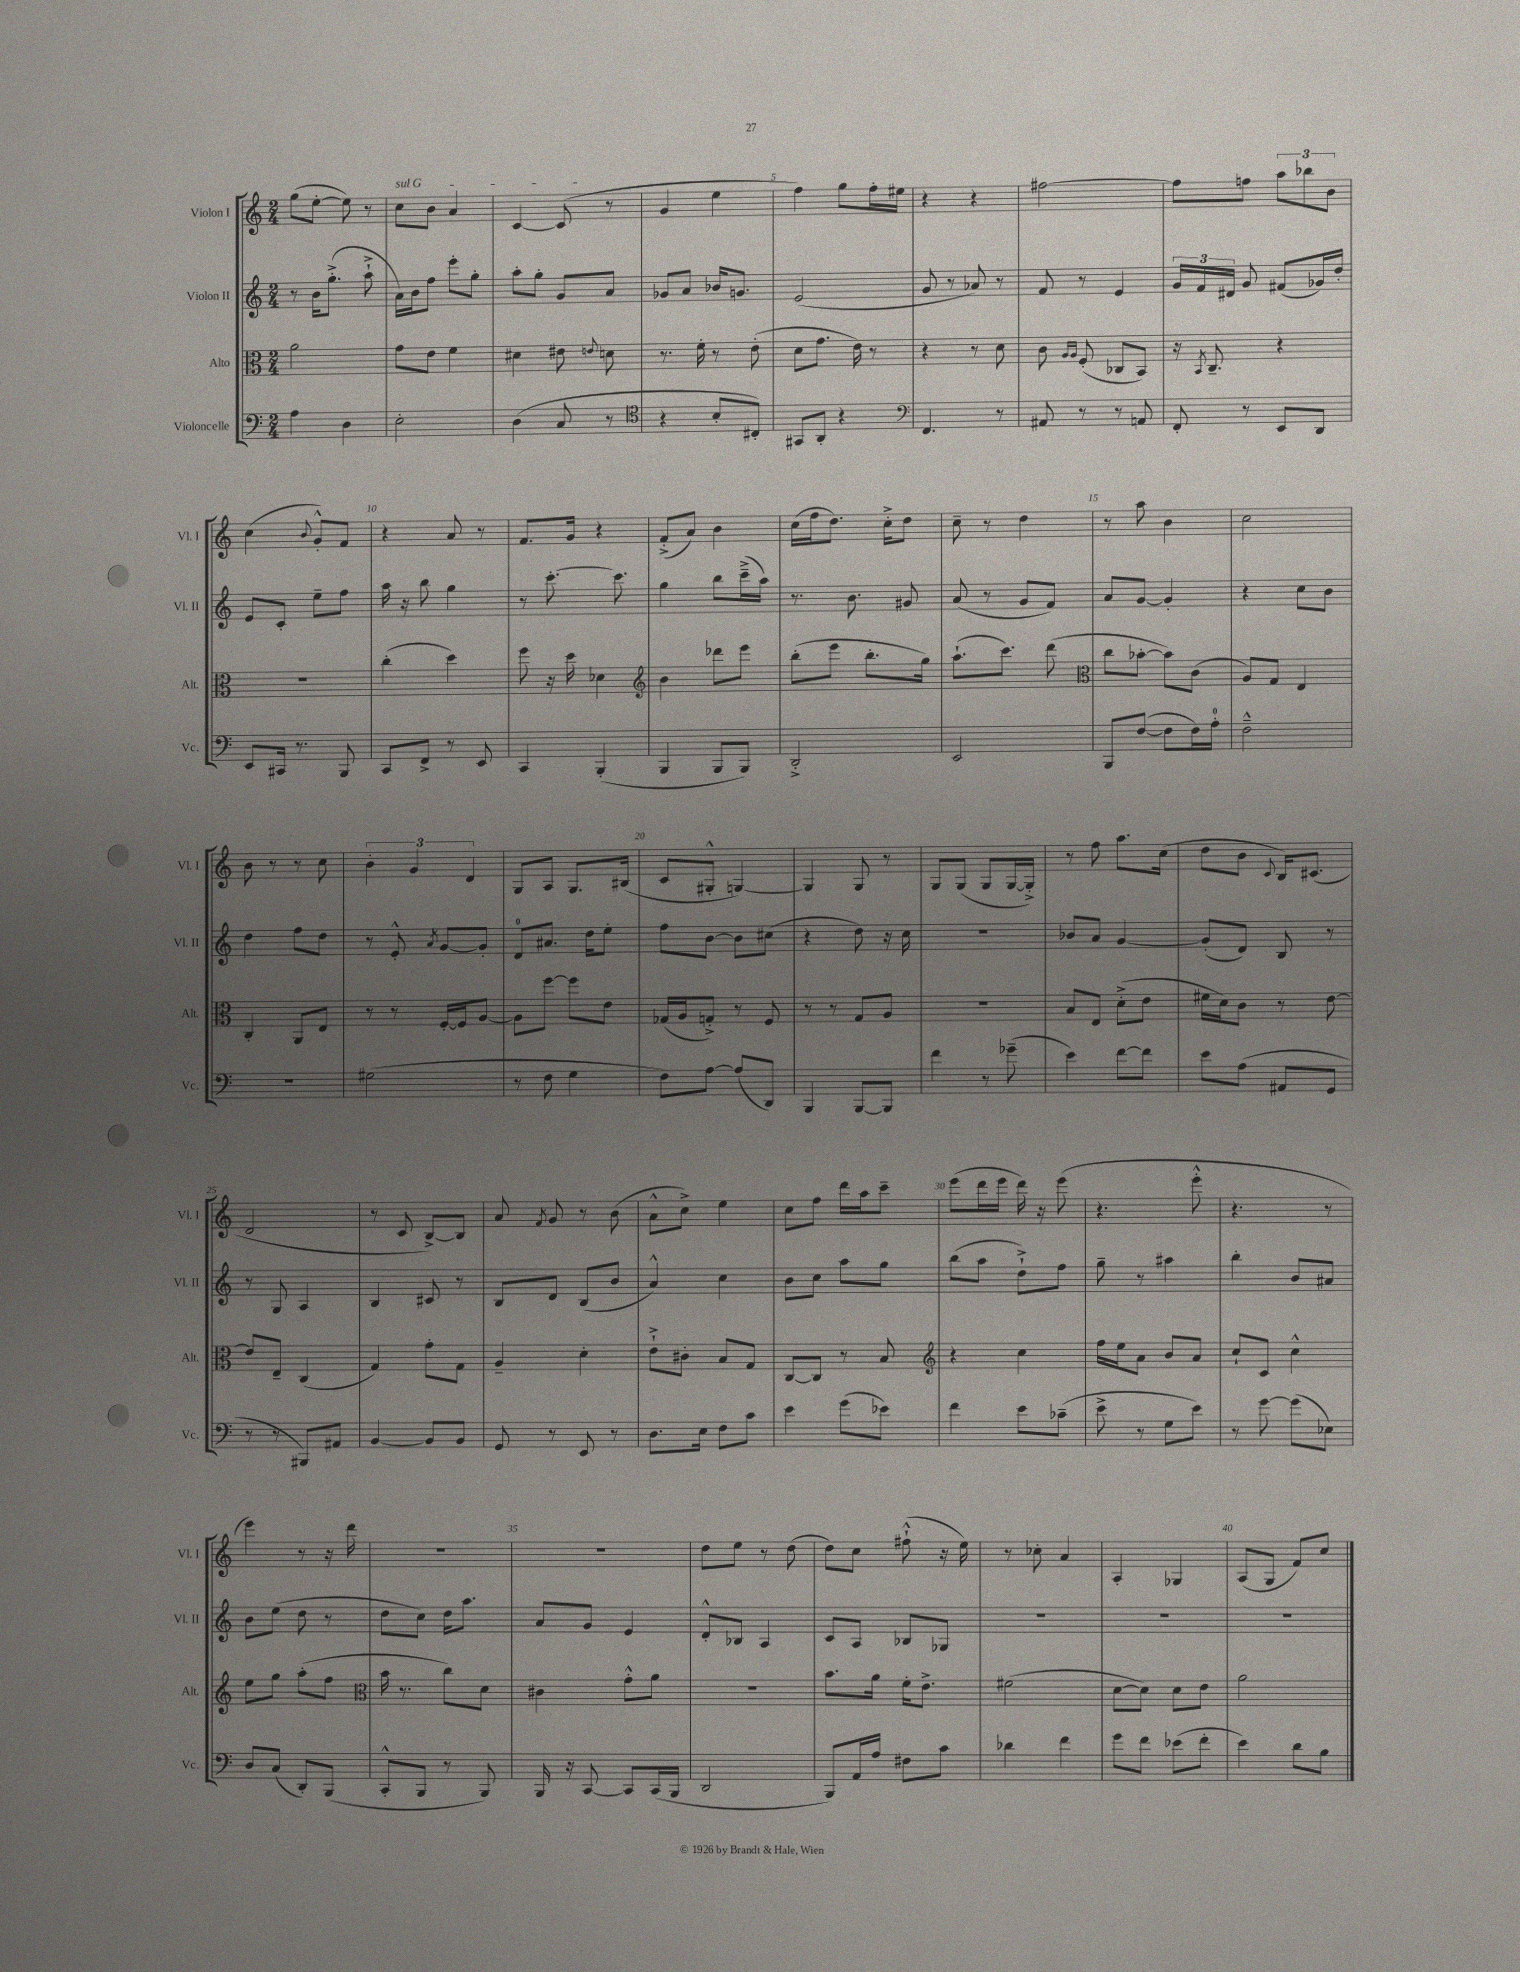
<<
\new StaffGroup <<
\new Staff = "s0" \with { instrumentName = "Violon I" shortInstrumentName = "Vl. I" } {
    \clef treble \key c \major \numericTimeSignature \time 2/4
    \autoBeamOff g''8[( e''8]~-. e''8) r8 |
    \once \override TextSpanner.bound-details.left.text = \markup { \italic "sul G" } c''8[\startTextSpan b'8] a'4 |
    c'4~ c'8\stopTextSpan( r8 |
    g'4 e''4 |
    f''4) g''8[ f''16-. eis''16] |
    r4 r4 |
    fis''2~ |
    fis''8[ f''8] \tuplet 3/2 { a''8[ bes''8 b'8] } |
    c''4( \appoggiatura { b'8 } g'8[-.-^) f'8] |
    r4 a'8 r8 |
    f'8.[ g'16] r4 |
    f'8[-.->( a'8]) b'4 |
    c''16[( f''16 d''8.]) c''16[-.-> d''8] |
    c''8-- r8 d''4 |
    r8 a''8 b'4 |
    c''2 |
    b'8 r8 r8 c''8 |
    \tuplet 3/2 { b'4-. g'4 d'4 } |
    g8[ a8] g8.[ bis16]( |
    c'8[ gis8]-.-^ g4~) |
    g4 g8 r8 |
    g8[ g8]( g8[ g16~ g16]-.->) |
    r8 f''8 a''8.[ c''16]( |
    d''8[ b'8] \appoggiatura { c'8 } b16[) cis'8.]( |
    d'2 |
    r8 c'8 b8[~->) b8] |
    a'8 \acciaccatura { f'8 } g'8 r8 b'8( |
    a'8[-^ c''8]->) e''4 |
    c''8[ f''8] d'''16[ a''16 c'''8]-- |
    e'''8[( d'''16 e'''16] d'''16) r16 e'''8( |
    r4. e'''8-.-^ |
    r4. r8 |
    e'''4) r8 r16 d'''16 |
    r2 |
    r2 |
    d''8[ e''8] r8 d''8( |
    d''8[) c''8] fis''8-!-^( r16 e''16) |
    r8 ces''8-. a'4 |
    a4-. ges4 |
    a8[( g8] f'8[) c''8] \bar "|." |
}
\new Staff = "s1" \with { instrumentName = "Violon II" shortInstrumentName = "Vl. II" } {
    \clef treble \key c \major \numericTimeSignature \time 2/4
    \autoBeamOff r8 b'16[ g''8.]-.->( a''8-!-> |
    a'16[) b'16 f''8] e'''8[-. g''8]-. |
    a''8[-. g''8]-. g'8[ a'8] |
    ges'8[ a'8] bes'16[ g'8.] |
    e'2( |
    g'8 r8 aes'8) r8 |
    f'8 r8 e'4 |
    \tuplet 3/2 { g'16[ f'16 dis'16] } g'8 fis'8[( ges'16) d''16]-. |
    e'8[ c'8]-. e''8[-- f''8] |
    a''16 r16 b''8 g''4 |
    r8 c'''8.~-. c'''8. |
    g''4 b''8[ c'''16--->( a''16]) |
    r8. b'8. gis'8 |
    a'8( r8 g'8[ f'8]) |
    a'8[ g'8]~ g'4-. |
    r4 c''8[ b'8] |
    d''4 f''8[ d''8] |
    r8 e'8-.-^ \acciaccatura { a'8 } g'8[~ g'8]-. |
    d'8[-0 ais'8.] d''16[ e''8]-. |
    f''8[ b'8]~ b'8[ cis''8]( |
    r4 d''8) r16 c''16 |
    R2 |
    bes'8[ a'8] g'4~ |
    g'8[-.( d'8]) b8 r8 |
    r8 g8 a4 |
    b4 cis'8 r8 |
    b8[ d'8] b8[( b'8] |
    a'4-^) c''4 |
    b'8[ c''8] a''8[ g''8] |
    b''8[( a''8] d''8[-!->) f''8] |
    g''8-- r8 ais''4 |
    b''4-. b'8[ ais'8] |
    b'8[ e''8]( d''8 r8 |
    d''8[ c''8]) d''16[ a''8.] |
    a'8[ g'8] e'4 |
    d'8[-.-^ bes8] a4 |
    c'8[ a8] bes8[ ges8] |
    R2 |
    R2 |
    R2 \bar "|." |
}
\new Staff = "s2" \with { instrumentName = "Alto" shortInstrumentName = "Alt." } {
    \clef alto \key c \major \numericTimeSignature \time 2/4
    \autoBeamOff a'2 |
    g'8[ e'8] f'4 |
    dis'4 eis'8 \appoggiatura { e'8 } d'8 |
    r8. f'16-. r8 e'8-.( |
    d'8[ g'8.] e'16) r8 |
    r4 r8 d'8 |
    c'8 \grace { a16[ a16] } f8-.( ces8[ b,8]) |
    r16 \acciaccatura { b,8 } c8.-- r4 |
    R2 |
    c''4-.( d''4) |
    f''8 r16 d''16 des'4 |
    \clef treble b'4 des'''8[ e'''8] |
    b''8[-.( e'''8] b''8.[-. g''16]) |
    a''8.[-!( c'''8.]) d'''8( |
    \clef alto c''8[ bes'8]~-. bes'8[) c'8]( |
    a8[) g8] e4 |
    c4-. a,8[ e8] |
    r8 r8 f16[~-. f16 a8]~ |
    a8[ f''8]~ f''8[ e'8] |
    ges16[( a16 g8]-.->) r8 f8 |
    r8 r8 g8[ a8] |
    r2 |
    b8[ e8] d'8[-.->( e'8] |
    fis'16[ d'16) c'8] r8 e'8~ |
    e'8[ e8]-- c4( |
    g4) g'8[-. g8] |
    a4-- d'4-. |
    e'8[-!-> cis'8]-. b8[ g8] |
    c8[~ c8] r8 b8 |
    \clef treble r4 c''4 |
    f''16[ e''16 a'8] b'8[ a'8] |
    c''8[-! c'8] c''4-^ |
    e''8[ g''8] a''8[-.( f''8] |
    \clef alto b'16 r8. c''8[) d'8] |
    cis'4 g'8[-.-^ a'8] |
    R2 |
    b'8.[ a'16] f'16[-. e'8.]-> |
    fis'2( |
    d'8[~ d'8]) d'8[ e'8] |
    a'2 \bar "|." |
}
\new Staff = "s3" \with { instrumentName = "Violoncelle" shortInstrumentName = "Vc." } {
    \clef bass \key c \major \numericTimeSignature \time 2/4
    \autoBeamOff a4 d4 |
    e2-. |
    d4( c8 r8 |
    \clef tenor r4 b8[-. cis8]-.) |
    gis,8[ a,8]-. r4 |
    \clef bass f,4. r8 |
    ais,8 r8 r8 a,8 |
    f,8-. r8 e,8[ d,8] |
    e,8[ cis,16] r8. b,,8 |
    c,8[ f,8]-> r8 e,8 |
    c,4 b,,4-.( |
    b,,4 b,,8[ b,,8]) |
    d,2-.-> |
    e,2 |
    b,,8[ f8]~( f8[ f16) a16]-0-. |
    f2---^ |
    r2 |
    gis2( |
    r8 f8 g4 |
    f8[) a8]~ a8[( d,8]) |
    b,,4 b,,8[~ b,,8] |
    f'4 r8 ges'8--( |
    e'4) f'8[~ f'8] |
    e'8[ a8]( ais,8[ g,8] |
    r8 r8 bis,,8[) ais,8] |
    b,4~ b,8[ b,8] |
    g,8 r8 e,8 r8 |
    d8.[ e16] f8[ c'8] |
    e'4 g'8[( ees'8]) |
    f'4 e'8[ ces'8]--( |
    e'8-> r8 g8[ e'8]) |
    r8 g'8~ g'8[( ees8]) |
    d8[ c8]( d,8[-.) b,,8]( |
    c,8[-.-^ b,,8] r8 b,,8) |
    b,,16 r16 c,8~ c,8[ c,16( b,,16] |
    d,2 |
    b,,8[) a,16 a16] fis8[ c'8] |
    des'4 f'4 |
    g'8[ f'8] ees'8[( f'8]-. |
    e'4) d'8[ b8] \bar "|." |
}
>>
>>
\layout { \context { \Score \override BarNumber.break-visibility = ##(#f #t #t) barNumberVisibility = #(every-nth-bar-number-visible 5) } }
